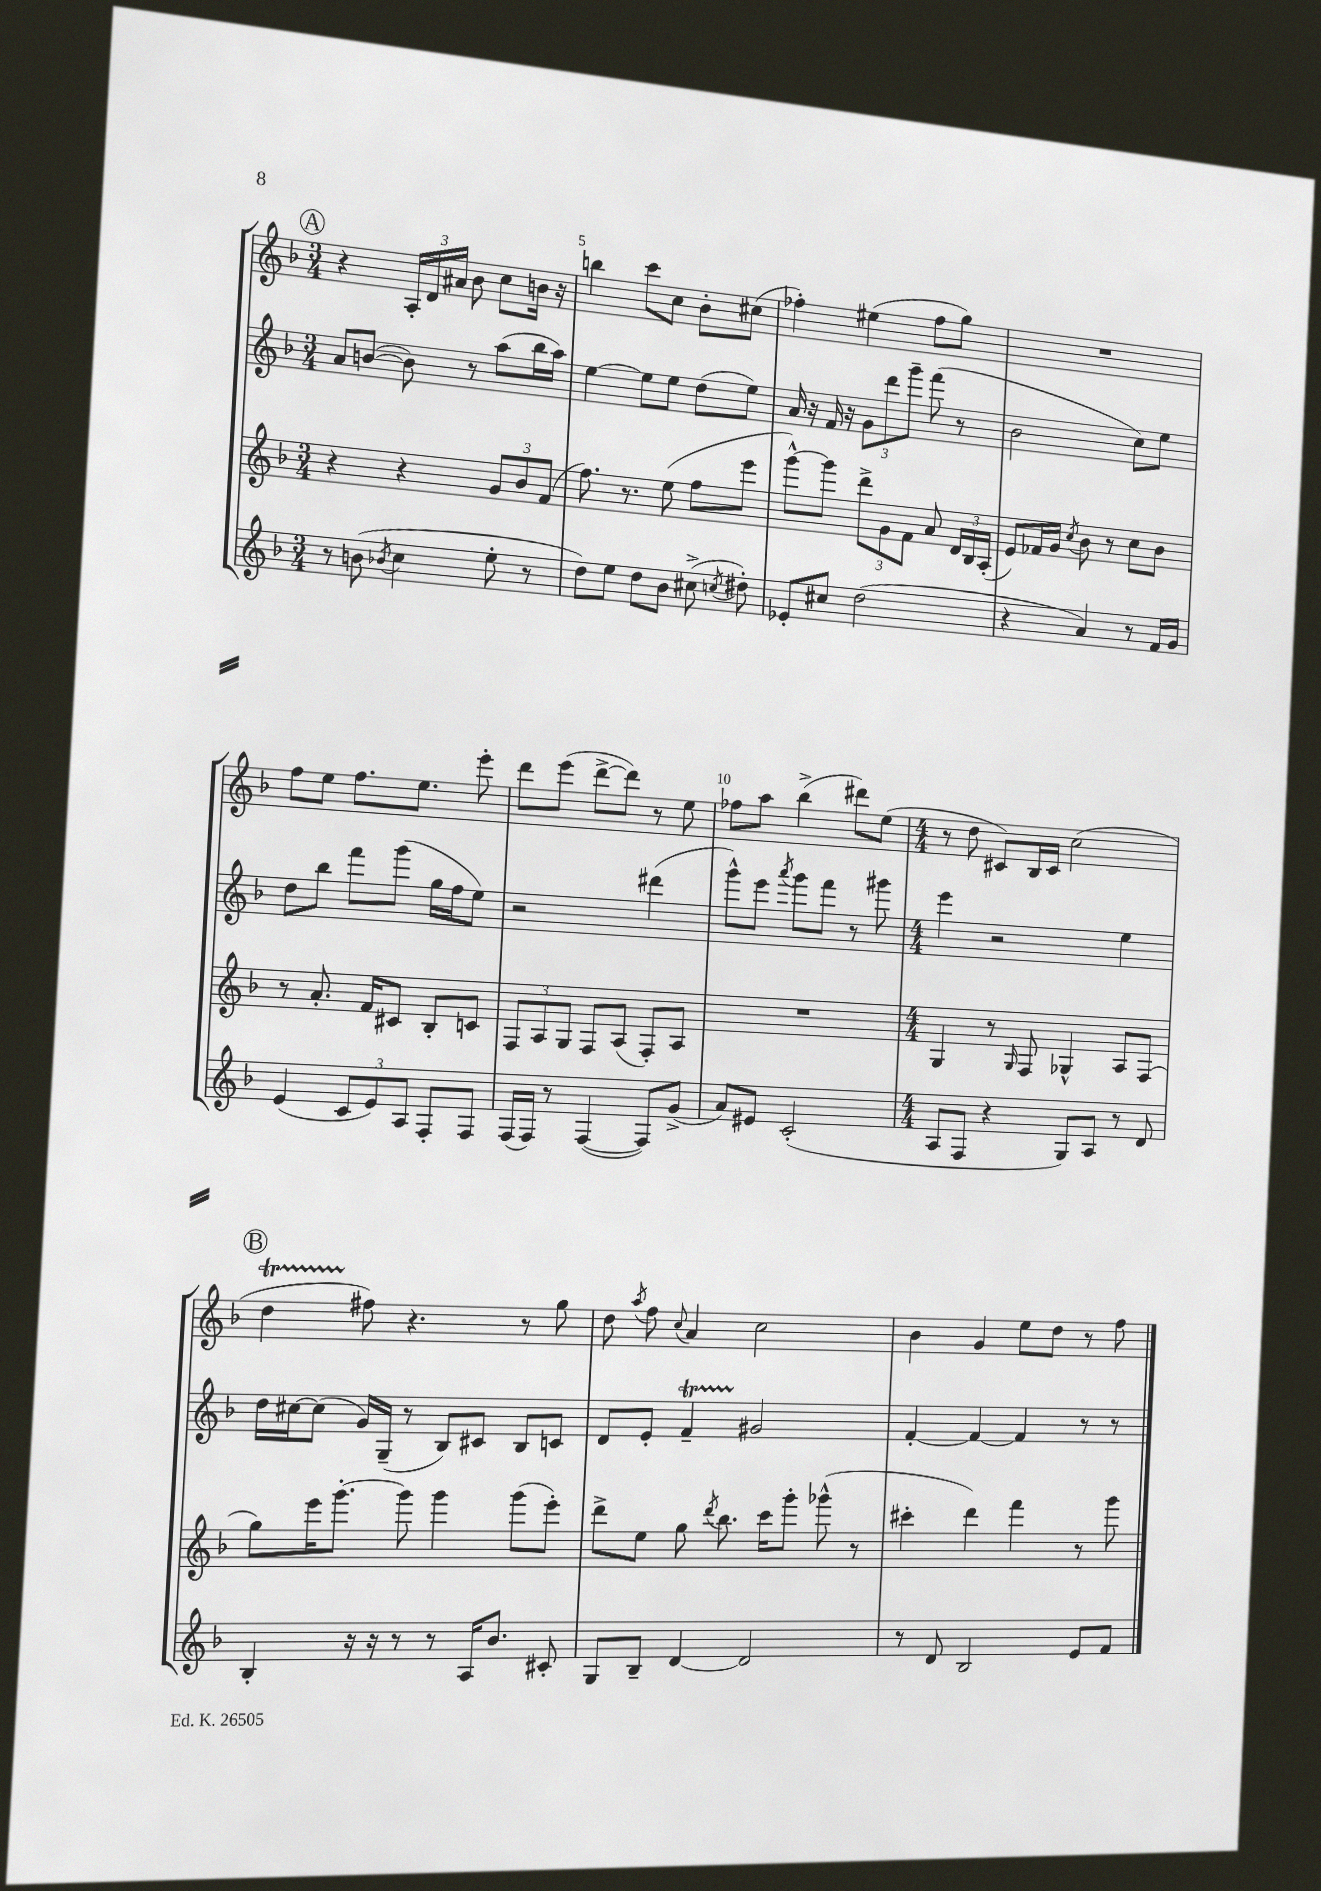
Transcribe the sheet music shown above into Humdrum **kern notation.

**kern	**kern	**kern	**kern
*staff4	*staff3	*staff2	*staff1
*clefG2	*clefG2	*clefG2	*clefG2
*k[b-]	*k[b-]	*k[b-]	*k[b-]
*M3/4	*M3/4	*M3/4	*M3/4
8r	4r	8a	4r
(8b	.	([8b	.
8qb-	.	.	.
4cc	4r	8b])	24A'
.	.	.	24d
.	.	.	24a#
.	.	8r	8b-
8ee'	12g	(8aa	8cc
.	12b-	.	.
8r	.	16bb-	16b
.	(12f	.	.
.	.	16aa)	16r
=	=	=	=
8dd)	8.ff)	[4ee	4bb
8ee	.	.	.
.	8.r	.	.
8dd	.	8ee]	8ccc
8b-	(8ee	8ee	8cc
(8cc#^	8ff	(8dd	8b-'
8qcc	.	.	.
8dd#')	8eee	8ee)	(8cc#
=	=	=	=
8e-'	[8ggg^^)	16a	4ff-')
.	.	16r	.
8cc#	8ggg]	16f	.
.	.	16r	.
(2dd	12ddd^	12g	(4ee#
.	12g	12ddd	.
.	12f	12ggg~	.
.	8a	(8fff	8ff-
.	24d	8r	8gg)
.	24B-	.	.
.	(24A'	.	.
=	=	=	=
4r	8e)	2b-	2.r
.	16f-	.	.
.	16g	.	.
.	8qcc	.	.
4a)	8b-	.	.
.	8r	.	.
8r	8cc	8cc)	.
16f	8b-	8ee	.
16g	.	.	.
=	=	=	=
(4e	8r	8dd	8ff
.	8.a'	8bb-	8ee
12c	.	8fff	8.ff
.	16f	.	.
12e)	.	.	.
.	8c#	(8ggg	.
12A	.	.	.
.	.	.	8.ee
8F'	8B-'	16gg	.
.	.	16ff	.
8F	8c	8ee)	8eee'
=	=	=	=
(16F	12F	2r	8ddd
16F)	.	.	.
.	12A	.	.
8r	.	.	(8eee
.	12G	.	.
([4F	8F	.	[8ddd^
.	(8A	.	8ddd])
8F])	8F')	(4ddd#	8r
(8g^	8A	.	8ee
=	=	=	=
8a)	2.r	8ggg^^)	8ff-
8e#	.	8eee	8aa
.	.	8qaaa	.
(2c'	.	8ggg	(4bb-^
.	.	8fff	.
.	.	8r	8ddd#)
.	.	8ggg#	(8ee
=	=	=	=
*M4/4	*M4/4	*M4/4	*M4/4
8A	4G	4eee	8r
8F	.	.	8dd
4r	8r	2r	8c#)
.	16qqG	.	.
.	8F	.	16B-
.	.	.	16c#
8G)	4G-^^	.	(2cc
8A	.	.	.
8r	8A	4ee	.
8d	(8F	.	.
=	=	=	=
4B-'	8gg)	16dd	4dd
.	.	[16cc#	.
.	16eee	(8cc#]	.
.	[8.ggg'	.	.
16r	.	16g)	8ff#)
16r	.	(16G~	.
8r	8ggg]	8r	4.r
8r	4ggg	8B-)	.
16A	.	8c#	.
8.b-	.	.	.
.	(8ggg	8B-	8r
8c#'	8eee')	8c	8gg
=	=	=	=
8G	8ddd^	8d	8dd
.	.	.	8qaa
8B-~	8ee	8e'	8ff
.	.	.	8qqcc
[4d	8gg	4f~	4a
.	8qddd	.	.
.	8.bb-	.	.
2d]	.	2g#	2cc
.	16ccc	.	.
.	8ggg'	.	.
.	(8ggg-^^	.	.
.	8r	.	.
=	=	=	=
8r	4ccc#'	[4f'	4b-
8d	.	.	.
2B-	4ddd)	4f_	4g
.	4fff	4f]	8ee
.	.	.	8dd
8e	8r	8r	8r
8f	8ggg	8r	8ff
==	==	==	==
*-	*-	*-	*-
